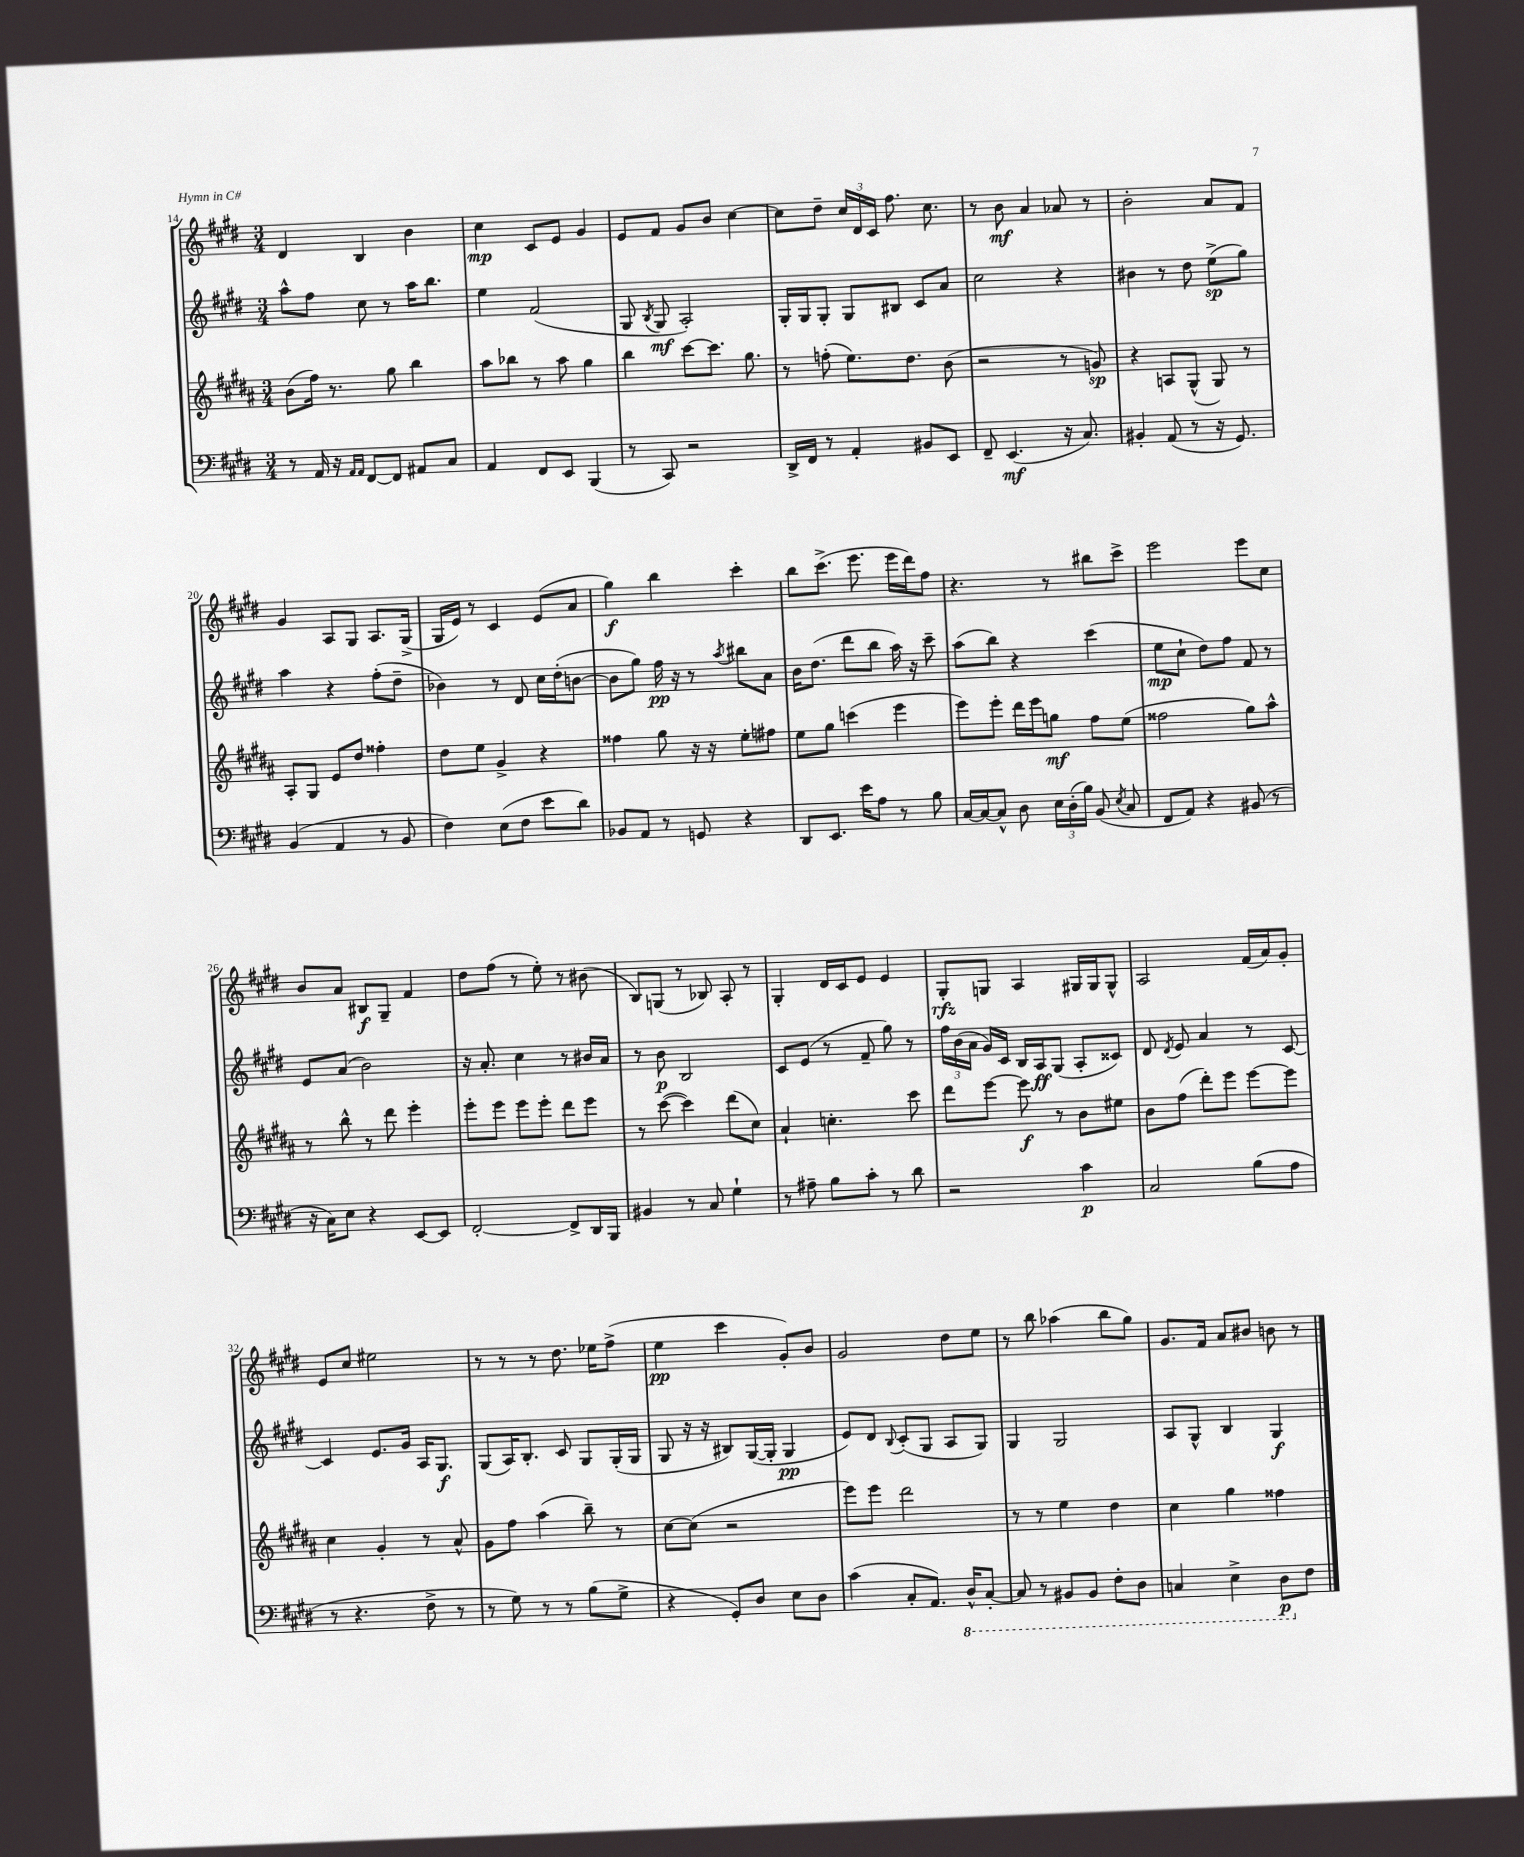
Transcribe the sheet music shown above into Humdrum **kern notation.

**kern	**kern	**kern	**kern
*staff4	*staff3	*staff2	*staff1
*clefF4	*clefG2	*clefG2	*clefG2
*k[f#c#g#d#]	*k[f#c#g#d#a#]	*k[f#c#g#d#]	*k[f#c#g#d#]
*M3/4	*M3/4	*M3/4	*M3/4
8r	(8b\L	8aa^^\L	4d#/
16AA/	16ff#\Jk)	8ff#\J	.
16r	8.r	.	.
16qqAA/LL	.	.	.
16qqAA/JJ	.	.	.
[8FF#/L	.	8cc#\	4B/
8FF#/]J	8gg#\	8r	.
8AA#/L	4bb\	16aa\LK	4b\
.	.	8.bb\J	.
8C#/J	.	.	.
=	=	=	=
4AA/	8aa#\L	4ee\	4cc#\
.	8bb-\J	.	.
8FF#/L	8r	(2f#/	8c#/L
8EE/J	8aa#\	.	8e/J
(4BBB/	4gg#\	.	4g#/
=	=	=	=
8r	4bb\	8G#/	8e/L
.	.	8qB/	.
8CC#/)	.	8G#/	8f#/J
2r	[8ccc#\L	2A'/)	8g#/L
.	8.ccc#\]J	.	8b/J
.	.	.	[4cc#\
.	8.gg#\	.	.
=	=	=	=
16DD#^/LL	8r	16G#'/LL	8cc#\]L
16FF#/JJ	.	16G#/J	.
8r	(8ff'\	8G#'/J	8dd#~\J
4AA'/	8.ee\L)	8G#/L	24cc#/LL
.	.	.	24d#/
.	.	.	24c#/JJ
.	.	8B#/J	8.ff#\
.	8.dd#\J	.	.
8BB#/L	.	8c#/L	.
.	.	.	8.cc#\
8EE/J	(8b\	8a/J	.
=	=	=	=
8FF#~/	2r	2cc#\	8r
(4.EE/	.	.	8b\
.	.	.	4a/
16r	8r	4r	8a-/
8.C#/)	.	.	.
.	8g/)	.	8r
=	=	=	=
4BB#'/	4r	4b#\	2b'\
(8AA/	8A/L	8r	.
8r	(8G#^^/J	8dd#\	.
16r	8G#/)	(8ee^\L	8a/L
8.GG#/)	.	.	.
.	8r	8gg#\J)	8f#/J
=	=	=	=
(4BB/	8A#'/L	4aa\	4g#/
.	8G#/J	.	.
4AA/	8e/L	4r	8A/L
.	8dd#/J	.	8G#/J
8r	4ff##'\	(8ff#'\L	8.A/L
8BB/	.	8dd#~\J	.
.	.	.	(16G#^/Jk
=	=	=	=
4F#\)	8dd#\L	4b-\)	16G#/LL
.	.	.	16e/JJ)
.	8ee\J	.	8r
(8E\L	4g#^/	8r	4c#/
8F#\J	.	8d#/	.
8e\L	4r	16cc#\LL	(8e/L
.	.	(16dd#'\J	.
8d#\J)	.	[8b\J	8a/J
=	=	=	=
8BB-/L	4ff##\	8b\]L	4gg#\)
8AA/J	.	8gg#\J)	.
8r	8gg#\	16ff#\	4bb\
.	.	16r	.
8GG/	16r	8r	.
.	16r	.	.
.	.	8qaa/	.
4r	8ee'\L	8bb#\L	4ccc#'\
.	8ff#\J	8a\J	.
=	=	=	=
8DD#/L	8ee\L	16b\LK	8bb\L
.	.	(8.dd#\J	.
8.EE/J	8gg#\J	.	(8.ccc#^\J
.	(4ccc\	8ddd#\L	.
16e\LK	.	.	8.eee\
8A\J	.	8bb\J	.
8r	4eee\	16aa\)	16eee\LL
.	.	16r	16ddd#\J)
8B\	.	8ccc#~\	8ff#\J
=	=	=	=
[16C#/LL	8eee\L)	(8aa\L	4.r
16C#/_J	.	.	.
8C#^^/]J	8eee'\J	8bb\J)	.
8D#\	16ddd#\LL	4r	.
.	16eee\J	.	.
24E\LL	8gg\J	.	8r
(24D#'\	.	.	.
24B\JJ)	.	.	.
(8BB/	8ff#\L	(4ccc#\	8bb#\L
8qE/	.	.	.
8C#/	(8ee\J	.	8ccc#^\J
=	=	=	=
8FF#/L	2ff##\	8ee\L	2eee\
8AA/J)	.	8cc#`\J	.
4r	.	8dd#\L)	.
.	.	8ff#\J	.
(8BB#/	8gg#\L)	8f#/	8eee\L
8r	8aa#^^\J	8r	8cc#\J
=	=	=	=
16r	8r	8e/L	8b/L
16C#\LK)	.	.	.
8E\J	8bb^^\	(8a/J	8a/J
4r	8r	2b\)	8B#/L
.	8ddd#\	.	8G#~/J
[8EE/L	4eee'\	.	4f#/
8EE/]J	.	.	.
=	=	=	=
[2FF#'/	8eee'\L	16r	8dd#\L
.	.	8.a'/	.
.	8eee\J	.	(8ff#\J
.	8eee\L	4cc#\	8r
.	8eee'\J	.	8ee'\)
8FF#^/]L	8ddd#\L	8r	8r
16DD#/L	8eee\J	16b#/LL	(8b#\
16BBB/JJ	.	16a/JJ	.
=	=	=	=
4BB#/	8r	8r	8B/L)
.	([8ccc#\	8b\	(8G/J
8r	4ccc#\])	2B/	8r
8C#/	.	.	8B-/)
4G#`\	(8ddd#\L	.	8A'/
.	8cc#\J)	.	8r
=	=	=	=
8r	4a#`/	8c#/L	4G#'/
8A#~\	.	(8e/J	.
8B\L	4.cc'\	8r	16d#/LL
.	.	.	16c#/J
8c#'\J	.	8f#~/	8e/J
8r	.	8gg#\)	4e/
8d#\	8ccc#\	8r	.
=	=	=	=
2r	8ddd#\L	24ff#\LL	8G#'/L
.	.	(24b\	.
.	.	24a\JJ	.
.	[8eee\J	16g#/LL)	8G/J
.	.	16c#/JJ	.
.	8eee\]	16B/LL	4A/
.	.	16A/J	.
.	8r	(8G#/J	.
4c#\	8b\L	8A'/L	16G#/LL
.	.	.	16G#/J
.	8ee#\J	8c##/J)	8G#^^/J
=	=	=	=
2C#/	8b\L	8d#/	2A/
.	.	8qd#/	.
.	(8ff#\J	8e/	.
.	8ddd#'\L)	4a/	.
.	8eee\J	.	.
(8B\L	[8eee\L	8r	(16f#/LL
.	.	.	16a/J)
8A\J	8eee\]J	[8c#/	8g#'/J
=	=	=	=
8r	4cc#\	4c#/]	8e/L
4.r	.	.	8cc#/J
.	4g#'/	8.e/L	2ee#\
.	.	16g#/Jk	.
8F#^\	8r	16A/LK	.
.	.	8.G#/J	.
8r	8a#^^/	.	.
=	=	=	=
8r	8g#\L	(8G#/L	8r
8G#\)	8ff#\J	16A/K)	8r
.	.	8.B'/J	.
8r	(4aa#\	.	8r
8r	.	8c#/	8.dd#\
(8B\L	8bb~\)	8G#/L	.
.	.	.	16ee-\LK
8G#^\J	8r	(16G#'/L	(8ff#^\J
.	.	16G#/JJ	.
=	=	=	=
4r	[8cc#\L	8G#/	4ee\
.	(8cc#\]J	16r	.
.	.	16r	.
8GG#'/L)	2r	8B#/L)	4ccc#\
8D#/J	.	([16G#/L	.
.	.	16G#'/]JJ	.
8E\L	.	4G#/	8g#'/L)
8D#\J	.	.	8b/J
=	=	=	=
(4c#\	8eee\L)	8e/L)	2g#/
.	8eee\J	8d#/J	.
.	.	8qqB/	.
8C#'/L	2ddd#\	(8c#'/L	.
8.AA/J)	.	8G#/J	.
.	.	8A/L	8dd#\L
16DD#^^/LK	.	.	.
[8CC#'/J	.	8G#/J)	8ee\J
=	=	=	=
8CC#/]	8r	4G#/	8r
8r	8r	.	8bb\
8BBB#/L	4ee\	2G#/	(4aa-\
8BBB#/J	.	.	.
8FF#'\L	4dd#\	.	8bb\L
8DD#\J	.	.	8gg#\J)
=	=	=	=
4CC/	4cc#\	8A/L	8.g#/L
.	.	8G#^^/J	.
.	.	.	16f#/Jk
4EE^\	4gg#\	4B/	8a/L
.	.	.	8b#/J
8DD#\L	4ff##\	4G#/	8b\
8F#\J	.	.	8r
==	==	==	==
*-	*-	*-	*-
